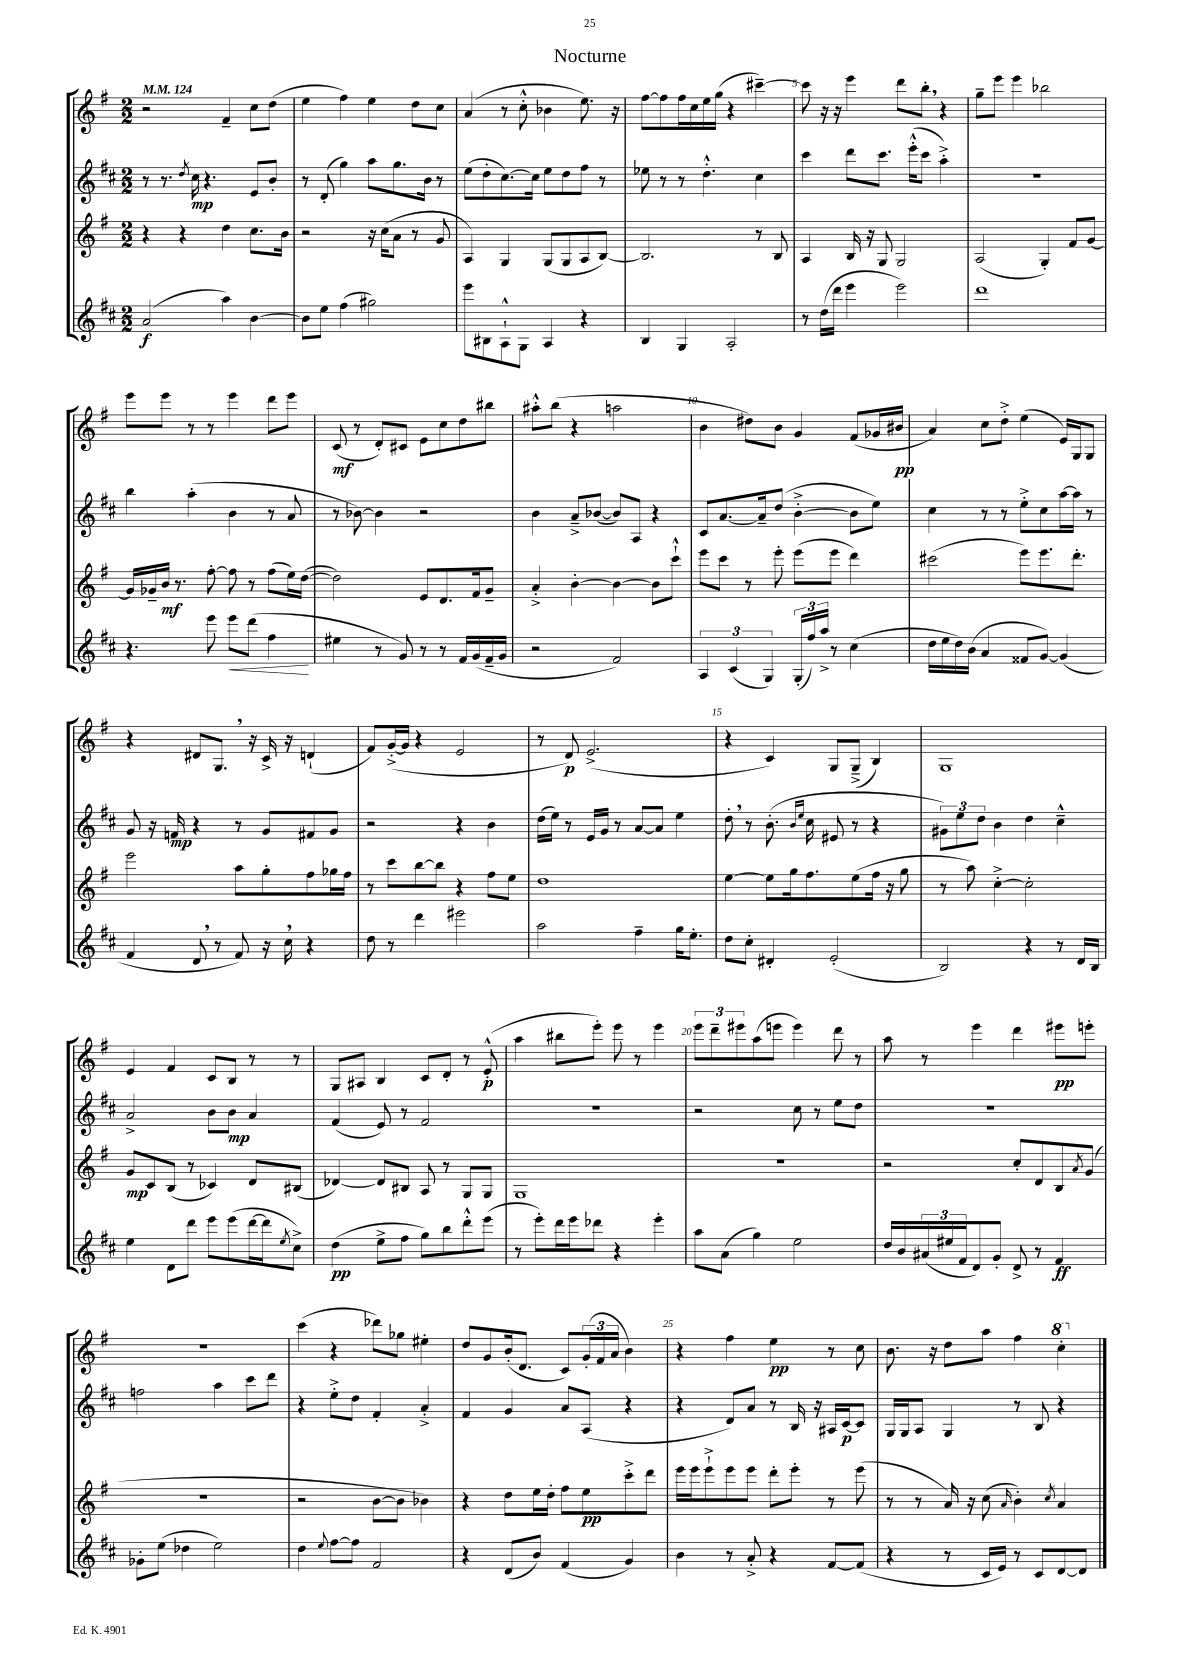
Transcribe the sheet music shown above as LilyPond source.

\header { title = "Nocturne" }
<<
\new StaffGroup <<
\new Staff = "s0" {
    \clef treble \key g \major \numericTimeSignature \time 2/2 \tempo 4 = 124
    r2 fis'4-- c''8 d''8( |
    e''4 fis''4) e''4 d''8 c''8 |
    a'4( r8 c''8-.-^ bes'4 e''8.) r16 |
    fis''8~ fis''8 fis''16 c''16 e''16 g''16( r4 cis'''4~--) |
    cis'''8 r16 r16 e'''4 d'''8 b''8-. \breathe r4 |
    g''8-- e'''8 e'''4 bes''2 |
    e'''8 e'''8 r8 r8 e'''4 d'''8 e'''8 |
    c'8\mf( r8 d'8-.) cis'8 e'8 c''8 d''8 bis''8 |
    ais''8-.-^ b''8( r4 a''2 |
    b'4 dis''8) b'8 g'4 fis'8( ges'16 bis'16\pp |
    a'4) c''8 d''8-.-> e''4( e'16) g16 g8 |
    r4 dis'8 g8. \breathe r16 c'16-> r16 d'4-!( |
    fis'8) g'16~-.->( g'16 r4 e'2 |
    r8 d'8\p) e'2.->( |
    r4 c'4) g8 g8--->( b4) |
    g1 |
    e'4 fis'4 c'8 b8 r8 r8 |
    g8 ais8 b4 c'8 d'8-. r8 e'8-.-^\p( |
    a''4 bis''8 e'''8-.) e'''8 r8 e'''4 |
    \tuplet 3/2 { e'''8 d'''8-- eis'''8 } a''8( e'''8 e'''4) d'''8 r8 |
    a''8 r8 e'''4 d'''4 eis'''8\pp e'''8-. |
    r1 |
    c'''4( r4 des'''8) ges''8 eis''4-. |
    d''8 g'8 b'16-.( d'8. c'8) \tuplet 3/2 { g'16-.( fis'16 a'16 } b'4) |
    r4 fis''4 e''4\pp r8 c''8 |
    b'8. r16 d''8 a''8 fis''4 \ottava #1 c'''4-. \ottava #0 \bar "|." |
}
\new Staff = "s1" {
    \clef treble \key d \major \numericTimeSignature \time 2/2
    r8 r8. \acciaccatura { d''8 } cis''16\mp r4. e'8 b'8-. |
    r8 d'8-.( g''4) a''8 g''8. b'16 r8 |
    e''8( d''8-. cis''8.~) cis''16 e''8 d''8 fis''8 r8 |
    ees''8 r8 r8 d''4.-.-^ cis''4 |
    cis'''4 d'''8 cis'''8. e'''16-.-^( cis'''8 a''4-.->) |
    r1 |
    b''4 a''4-.( b'4 r8 a'8 |
    r8 bes'8~) bes'4 r2 |
    b'4 a'8---> bes'8~( bes'8) a8 r4 |
    cis'8 a'8.~ a'16-- d''8( b'4~-.-> b'8 e''8) |
    cis''4 r8 r8 e''8-.-> cis''8 a''16~ a''16 r8 |
    g'8 r16 f'16\mp r4 r8 g'8 fis'8 g'8 |
    r2 r4 b'4 |
    d''16( e''16) r8 e'16 g'16 r8 a'8~ a'8 e''4 |
    d''8-. \breathe r8 b'8.-.( \grace { b'16 e''16 } cis''16 eis'8 r8 r4 |
    \tuplet 3/2 { gis'8) e''8 d''8 } b'4 d''4 cis''4---^ |
    a'2-> b'8 b'8\mp a'4 |
    fis'4( e'8) r8 fis'2 |
    R1 |
    r2 cis''8 r8 e''8 d''8 |
    r1 |
    f''2 a''4 cis'''8 d'''8 |
    r4 e''8-.-> d''8 fis'4-. a'4-.-> |
    fis'4 g'4 a'8 a8( r4 |
    r4 d'8) a'8 r8 b16 r16 ais16 cis'16~\p cis'8 |
    g16 g16 a8 g4 r8 b8 r4 \bar "|." |
}
\new Staff = "s2" {
    \clef treble \key g \major \numericTimeSignature \time 2/2
    r4 r4 d''4 c''8. b'16 |
    r2 r16 c''16( a'8 r8 g'8 |
    a4) g4 g8( g8 a8 b8~) |
    b2. r8 b8 |
    a4 b16 r16 g8 g2 |
    a2( g4-.) fis'8 g'8~ |
    g'16 ges'16-- b'16\mf r8. fis''8~-. fis''8 r8 fis''8( e''16) d''16~( |
    d''2) e'8 d'8. fis'16 g'8-- |
    a'4-.-> b'4~-. b'4~ b'8 c'''8-!-^ |
    e'''8 c'''8 r8 e'''8-. e'''8( e'''8 d'''4) |
    cis'''2( e'''8) e'''8. d'''8.-. |
    e'''2 a''8 g''8-. fis''8 ges''16 fis''16 |
    r8 c'''8 b''8~ b''8 r4 fis''8 e''8 |
    d''1 |
    e''4~ e''8 g''16 fis''8. e''8( fis''16 r16 g''8 |
    r8 a''8) c''4~-.-> c''2-. |
    g'8\mp c'8 b8( r8 ces'4) d'8 bis8( |
    des'4~) des'8 bis8 a8 r8 g8 g8 |
    g1 |
    R1 |
    r2 c''8-. d'8 b8 \acciaccatura { a'8 } g'8( |
    R1 |
    r2 b'8~ b'8 bes'4) |
    r4 d''8 e''16 d''16-. fis''8 e''8\pp c'''8-.-> d'''8 |
    e'''16 e'''16 e'''8-!-> e'''8 e'''8 d'''8-. e'''8-. r8 e'''8( |
    r8 r8 a'16) r16 c''8( \grace { a'16 } b'4-.) \acciaccatura { c''8 } a'4 \bar "|." |
}
\new Staff = "s3" {
    \clef treble \key d \major \numericTimeSignature \time 2/2
    a'2\f( a''4) b'4~ |
    b'8 e''8 fis''4( gis''2) |
    e'''8 bis8 a8-!-^ g8 a4 r4 |
    b4 g4 a2-. |
    r8 d''16( d'''16 e'''4 e'''2) |
    d'''1 |
    r4. e'''8 e'''8\< d'''8( fis''4\! |
    eis''4 r8 g'8) r8 r8 fis'16 g'16( fis'16-- g'16 |
    r2 fis'2) |
    \tuplet 3/2 { a4 cis'4( g4) } \tuplet 3/2 { g16-.( fis''16) a''16-> } r8 cis''4( |
    d''16 e''16 d''16) b'16( a'4 fisis'8 g'8~) g'4( |
    fis'4 d'8 \breathe r8 fis'8) r16 cis''16 \breathe r4 |
    d''8 r8 d'''4 eis'''2 |
    a''2 fis''4-- g''16 e''8.-. |
    d''8 cis''8-. dis'4-. e'2-.( |
    b2) r4 r8 d'16 b16 |
    e''4 d'8 d'''8 e'''8 e'''8( d'''16~ d'''16 \acciaccatura { e''8 } cis''8->) |
    d''4\pp( e''8-> fis''8 g''8) b''8 d'''8-.-^ e'''8( |
    r8 e'''8-.) d'''16 e'''16 des'''8 r4 e'''4-. |
    a''8 a'8( g''4) e''2 |
    d''16 b'16 \tuplet 3/2 { ais'16( eis''16 fis'16 } d'8) g'8-. d'8-> r8 fis'4\ff |
    ges'8-. e''8( des''4 e''2) |
    d''4 \appoggiatura { e''8 } fis''8~ fis''8 fis'2 |
    r4 d'8( b'8) fis'4( g'4) |
    b'4 r8 a'8-.-> r4 fis'8~ fis'8( |
    r4 r8 cis'16 e'16) r8 cis'8 d'8~ d'8 \bar "|." |
}
>>
>>
\layout { \context { \Score \override BarNumber.break-visibility = ##(#f #t #t) barNumberVisibility = #(every-nth-bar-number-visible 5) } }
